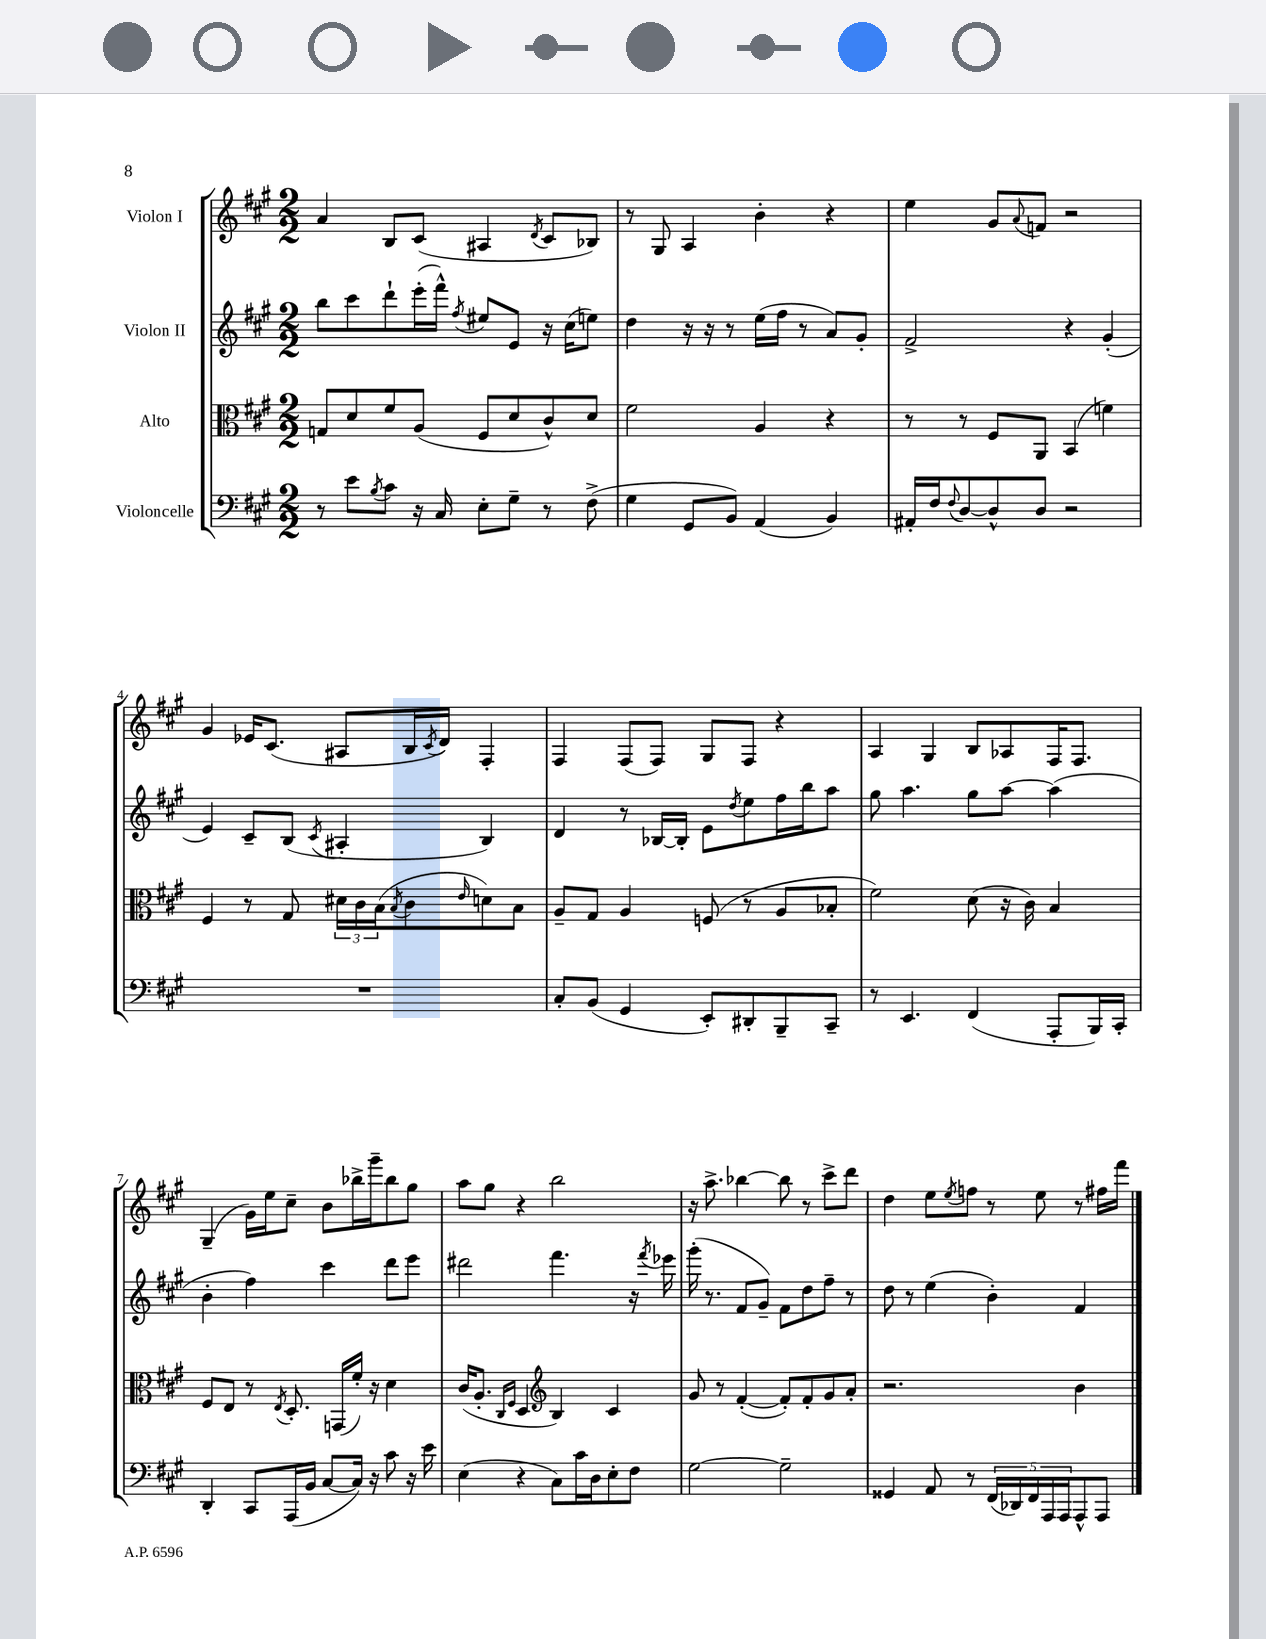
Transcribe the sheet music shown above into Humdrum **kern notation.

**kern	**kern	**kern	**kern
*part4	*part3	*part2	*part1
*staff4	*staff3	*staff2	*staff1
*I"Violoncelle	*I"Alto	*I"Violon II	*I"Violon I
*clefF4	*clefC3	*clefG2	*clefG2
*k[f#c#g#]	*k[f#c#g#]	*k[f#c#g#]	*k[f#c#g#]
*M2/2	*M2/2	*M2/2	*M2/2
=1	=1	=1	=1
8r	8Gn/L	8bb\L	4a/
8e\L	8d/	8ccc#\	.
8qB/	.	.	.
8c#\J	8f#/	8ddd`\	8B/L
16r	(8A/J	(16eee'\L	(8c#/J
16C#/	.	16fff#^^\JJ)	.
.	.	8qff#/	.
8E'\L	8F#/L	8ee#X/L	4A#X/
8G#~\J	8d/	8e/J	.
.	.	.	8qd/
8r	8c#^^/)	16r	8c#/L
.	.	(16cc#\KL	.
(8F#^\	8d/J	8een\J)	8B-X/J)
=2	=2	=2	=2
4G#\	2f#\	4dd\	8r
.	.	.	8G#/
8GG#/L	.	16r	4A/
.	.	16r	.
8BB/J)	.	8r	.
(4AA/	4A/	(16ee\LL	4b'\
.	.	16ff#\JJ	.
.	.	8r	.
4BB/)	4r	8a/L)	4r
.	.	8g#'/J	.
=3	=3	=3	=3
16AA#X'/LL	8r	2f#^/	4ee\
16F#/J	.	.	.
8qqF#/	.	.	.
[8D/	8r	.	.
8D^^/]	8F#/L	.	8g#/L
.	.	.	8qqa/
8D/J	8AA/J	.	8fn/J
2r	(4BB/	4r	2r
.	4fn\)	(4g#'/	.
!!LO:LB:g=z
=4	=4	=4	=4
1r	4F#/	4e/)	4g#/
.	8r	8c#~/L	16e-X/KL
.	.	.	(8.c#/J
.	8G#/	(8B/J	.
.	.	8qc#/	.
.	24d#X\LL	4A#X'/	8A#X/L
.	24c#\	.	.
.	(24B\J	.	.
.	8qB/	.	.
.	8c#\	.	16B/L
.	.	.	8qc#/
.	.	.	16d/JJ)
.	16qqe/	.	.
.	8dn\)	4B/)	4F#'/
.	8B\J	.	.
=5	=5	=5	=5
8C#'/L	8A~/L	4d/	4F#/
(8BB/J	8G#/J	.	.
4GG#/	4A/	8r	(8F#/L
.	.	[16B-X/LL	8F#/J)
.	.	16B-'/JJ]	.
8EE'/L)	(8Fn/	8e\L	8G#/L
.	.	8qdd/	.
8DD#X'/	8r	8ee\	8F#/J
8BBB~/	8A/L	16ff#\L	4r
.	.	16bb\J	.
8CC#~/J	8B-X'/J	8aa\J	.
=6	=6	=6	=6
8r	2f#\)	8gg#\	4A/
4.EE/	.	4.aa\	.
.	.	.	4G#/
(4FF#/	(8d\	8gg#\L	8B/L
.	16r	[8aa\J	8A-X/
.	16c#\)	.	.
8AAA'/L	4B/	(4aa\]	16F#/K
.	.	.	8.F#/J
16BBB/L)	.	.	.
16CC#'/JJ	.	.	.
!!LO:LB:g=z
=7	=7	=7	=7
4DD'/	8F#/L	4b'\	(4G#~/
.	8E/J	.	.
8CC#/L	8r	4ff#\)	16g#\LL)
.	.	.	16ee\J
.	8qE/	.	.
(16AAA/L	8.D'/	.	8cc#~\J
16BB/JJ	.	.	.
[8C#/L	.	4ccc#\	8b\L
.	(16GGn/LL	.	.
16C#/Jk])	16f#'/JJ)	.	16bb-X^\L
16r	16r	.	16ggg#~\J
8c#\	4d\	8ddd\L	8bb-\
16r	.	8eee\J	8gg#\J
16e\	.	.	.
=8	=8	=8	=8
(4E\	(16c#/KL	2ddd#X\	8aa\L
.	8.A'/J	.	.
.	.	.	8gg#\J
.	16qqC#/LL	.	.
.	16qqF#/JJ	.	.
4r	4D/	.	4r
*	*clefG2	*	*
8C#\L)	4B/)	4.fff#\	2bb\
16c#\L	.	.	.
16D\J	.	.	.
8E'\	4c#/	.	.
8F#\J	.	16r	.
.	.	8qfff#/	.
.	.	16eee-X\	.
=9	=9	=9	=9
[2G#\	8g#/	(16ggg#'\	16r
.	.	8.r	8.aa^\
.	8r	.	.
.	([4f#'/	8f#/L	[4bb-X\
.	.	8g#~/J)	.
2G#~\]	8f#'/L])	8f#\L	8bb-\]
.	8f#'/	8dd\	8r
.	8g#/	8ff#~\J	8ccc#^\L
.	8a'/J	8r	8ddd\J
=10	=10	=10	=10
4GG##X/	2.r	8dd\	4dd\
.	.	8r	.
8AA/	.	(4ee\	8ee\L
.	.	.	8qee/
8r	.	.	8ffn\J
(20FF#/LL	.	4b'\)	8r
20DD-X/)	.	.	.
20FF#/	.	.	.
.	.	.	8ee\
20AAA/	.	.	.
20AAA/J	.	.	.
8AAA^^/	4b\	4f#/	8r
8AAA/J	.	.	16ff#X\LL
.	.	.	16fff#\JJ
==	==	==	==
*-	*-	*-	*-
